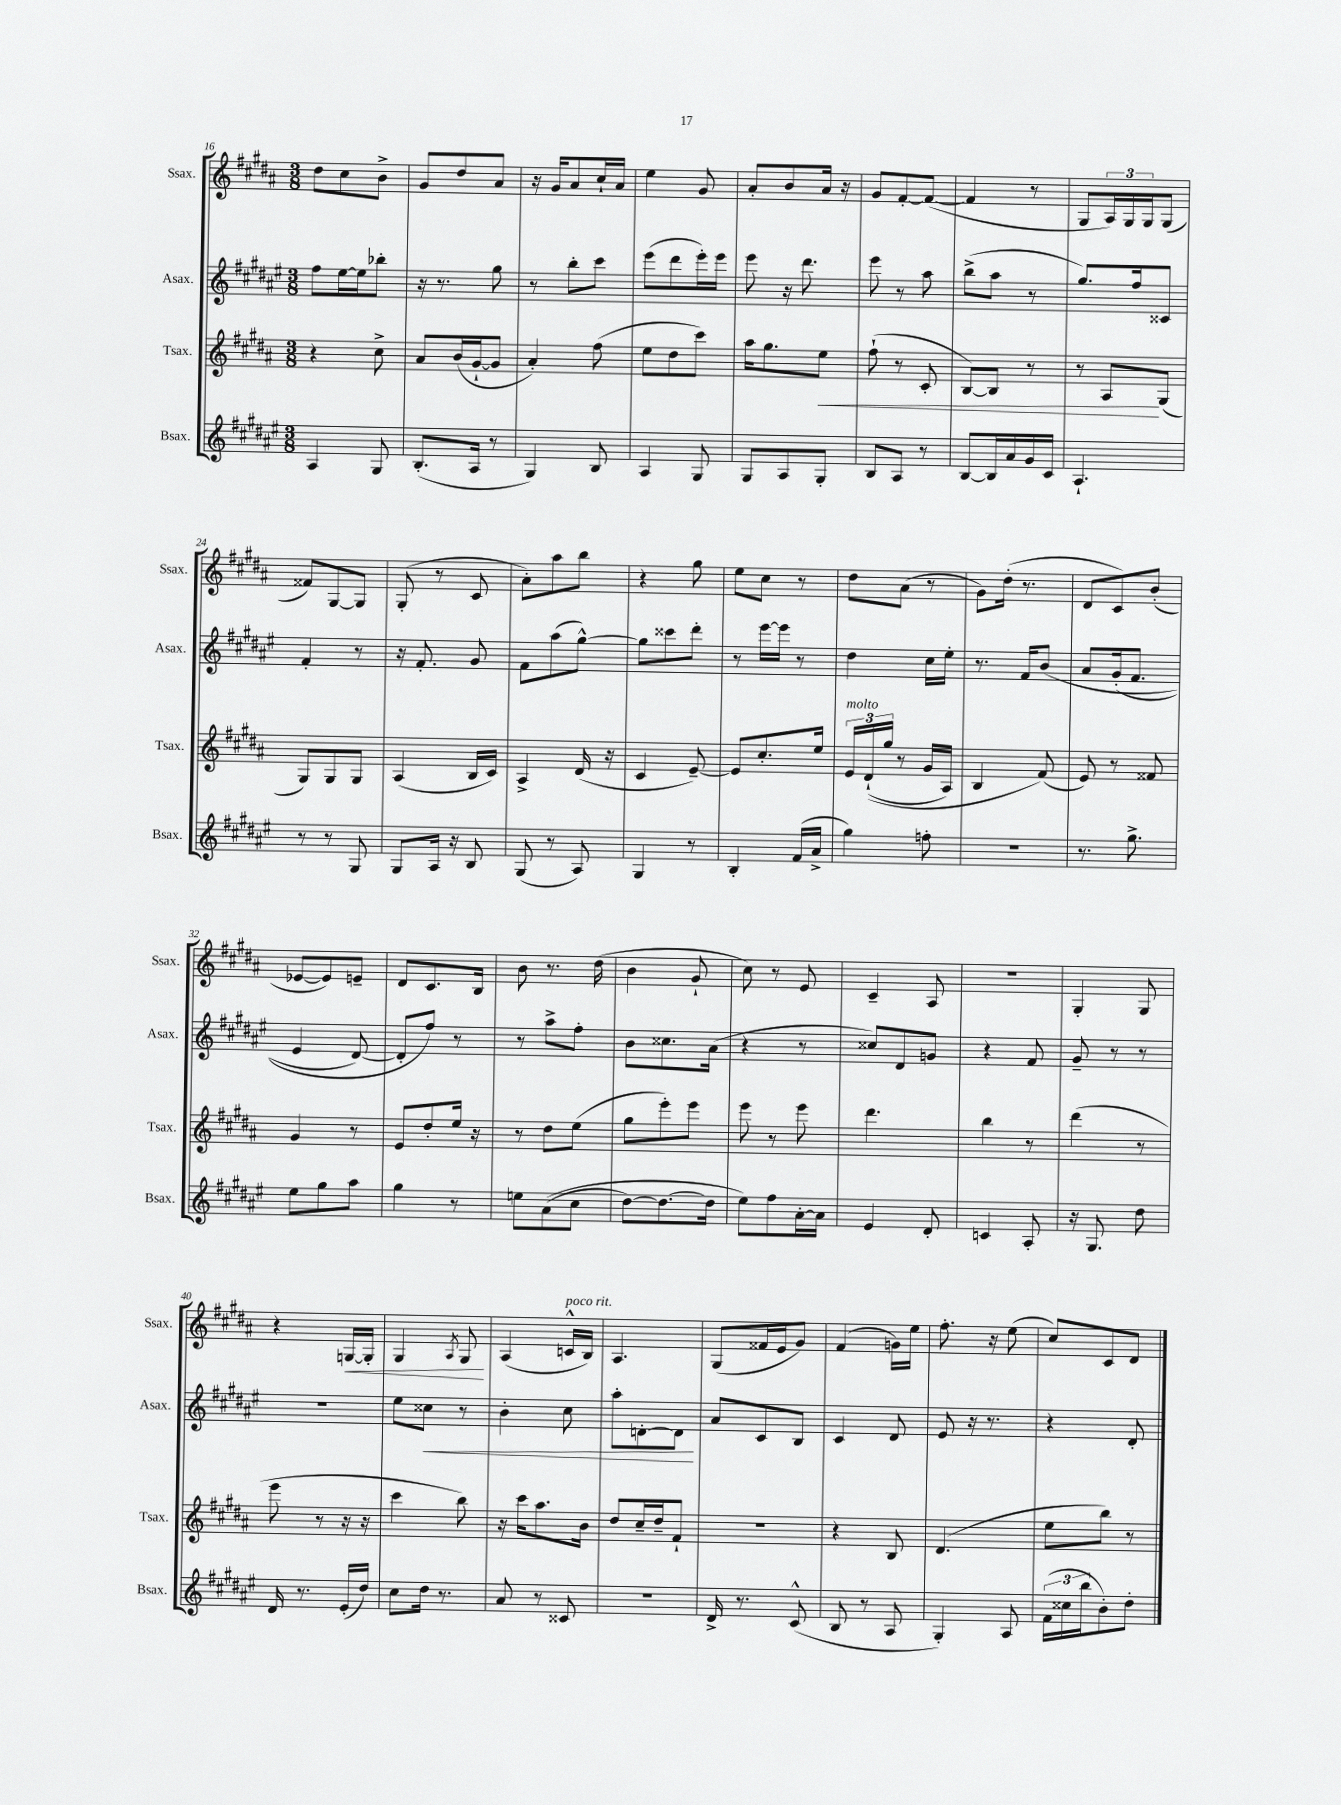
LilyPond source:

<<
\new StaffGroup <<
\new Staff = "s0" \with { instrumentName = "Ssax." shortInstrumentName = "Ssax." } {
    \clef treble \key b \major \numericTimeSignature \time 3/8
    dis''8 cis''8 b'8-> |
    gis'8 dis''8 ais'8 |
    r16 gis'16 ais'8 cis''16-! ais'16 |
    e''4 gis'8 |
    ais'8-. b'8 ais'16 r16 |
    gis'8 fis'8~-. fis'8~( |
    fis'4 r8 |
    gis8 \tuplet 3/2 { ais16) gis16 gis16 } gis8( |
    fisis'8) gis8~ gis8 |
    gis8-.( r8 cis'8 |
    ais'8-.) ais''8 b''8 |
    r4 gis''8 |
    e''8 cis''8 r8 |
    dis''8 ais'8( r8 |
    gis'8) dis''16-.( r8. |
    dis'8 cis'8) b'8-.( |
    ees'8~ ees'8) e'8-- |
    dis'8 cis'8. b16 |
    b'8 r8. dis''16( |
    b'4 gis'8-! |
    cis''8) r8 e'8 |
    cis'4-- ais8 |
    R4. |
    gis4-. gis8 |
    r4 g16~\< g16-. |
    gis4 \acciaccatura { ais8 } gis8\! |
    ais4( c'16-^^\markup { \italic "poco rit." } b16) |
    ais4. |
    gis8( fisis'16 e'16 gis'8) |
    fis'4( g'16) e''16 |
    fis''8.-. r16 e''8( |
    cis''8) cis'8 dis'8 \bar "|." |
}
\new Staff = "s1" \with { instrumentName = "Asax." shortInstrumentName = "Asax." } {
    \clef treble \key fis \major \numericTimeSignature \time 3/8
    fis''8 eis''16~ eis''16 bes''8-. |
    r16 r8. gis''8 |
    r8 b''8-. cis'''8 |
    eis'''8( dis'''8 eis'''16-.) eis'''16 |
    eis'''8 r16 dis'''8. |
    eis'''8 r8 ais''8 |
    b''8->( ais''8 r8 |
    gis''8.) fis''16 cisis'8 |
    fis'4-. r8 |
    r16 fis'8.-. gis'8 |
    fis'8 ais''8( gis''8~-^) |
    gis''8 cisis'''8 dis'''8-. |
    r8 eis'''16~ eis'''16 r8 |
    dis''4 cis''16 eis''16-. |
    r8. fis'16 b'8\( |
    ais'8 gis'16-.( fis'8. |
    eis'4 dis'8~) |
    dis'8-. fis''8\) r8 |
    r8 ais''8-> fis''8-. |
    b'8 cisis''8. ais'16( |
    r4 r8 |
    cisis''8) dis'8 g'8 |
    r4 fis'8 |
    gis'8-- r8 r8 |
    R4. |
    eis''8 cisis''8\< r8 |
    b'4-. cis''8 |
    ais''8-. d'8~-. d'8\! |
    ais'8 cis'8 b8 |
    cis'4 dis'8 |
    eis'8 r16 r8. |
    r4 dis'8-. \bar "|." |
}
\new Staff = "s2" \with { instrumentName = "Tsax." shortInstrumentName = "Tsax." } {
    \clef treble \key b \major \numericTimeSignature \time 3/8
    r4 cis''8-> |
    ais'8 b'16( gis'16~-! gis'8 |
    ais'4-.) fis''8( |
    e''8 dis''8 cis'''8) |
    ais''16 gis''8. e''8\< |
    fis''8-!( r8 cis'8-. |
    b8~) b8 r8 |
    r8 ais8\! gis8( |
    gis8) gis8 gis8 |
    ais4( b16 cis'16) |
    ais4-> dis'16( r16 |
    cis'4 e'8~--) |
    e'8 cis''8.-. e''16 |
    \tuplet 3/2 { e'16^\markup { \italic "molto" } dis'16-!(\( gis''16 } r8 gis'16 ais16) |
    b4 fis'8(\) |
    e'8) r8 fisis'8 |
    gis'4 r8 |
    e'8 dis''8-. e''16 r16 |
    r8 dis''8 e''8( |
    gis''8 e'''8-.) e'''8 |
    e'''8 r8 e'''8 |
    dis'''4. |
    b''4 r8 |
    dis'''4( r8 |
    e'''8 r8 r16 r16 |
    cis'''4 b''8) |
    r16 cis'''16 ais''8. b'16 |
    dis''8 cis''16-- dis''16-- fis'8-! |
    R4. |
    r4 b8 |
    dis'4.( |
    e''8 b''8) r8 \bar "|." |
}
\new Staff = "s3" \with { instrumentName = "Bsax." shortInstrumentName = "Bsax." } {
    \clef treble \key fis \major \numericTimeSignature \time 3/8
    ais4 gis8 |
    b8.-.( ais16 r8 |
    gis4) b8 |
    ais4 gis8 |
    gis8 ais8 gis8-. |
    b8 ais8 r8 |
    b8~ b16 ais'16 gis'16 cis'16 |
    ais4.-! |
    r8 r8 gis8 |
    gis8 ais16 r16 b8 |
    gis8( r8 ais8) |
    gis4 r8 |
    b4-. fis'16( ais'16-> |
    gis''4) f''8-. |
    R4. |
    r8. gis''8.-> |
    eis''8 gis''8 ais''8 |
    gis''4 r8 |
    e''8 ais'8(\( cis''8 |
    dis''8~) dis''8.~ dis''16 |
    eis''8\) fis''8 ais'16~-. ais'16 |
    eis'4 dis'8-. |
    c'4 ais8-. |
    r16 gis8. dis''8 |
    dis'16 r8. eis'16-.( dis''16) |
    cis''8 dis''16 r8. |
    ais'8 r8 cisis'8 |
    R4. |
    dis'16-> r8. cis'8-^( |
    b8 r8 ais8 |
    gis4-.) ais8 |
    \tuplet 3/2 { fis'16( cisis''16 b''16 } b'8-.) dis''8-. \bar "|." |
}
>>
>>
\layout { \context { \Score currentBarNumber = #16 } }
